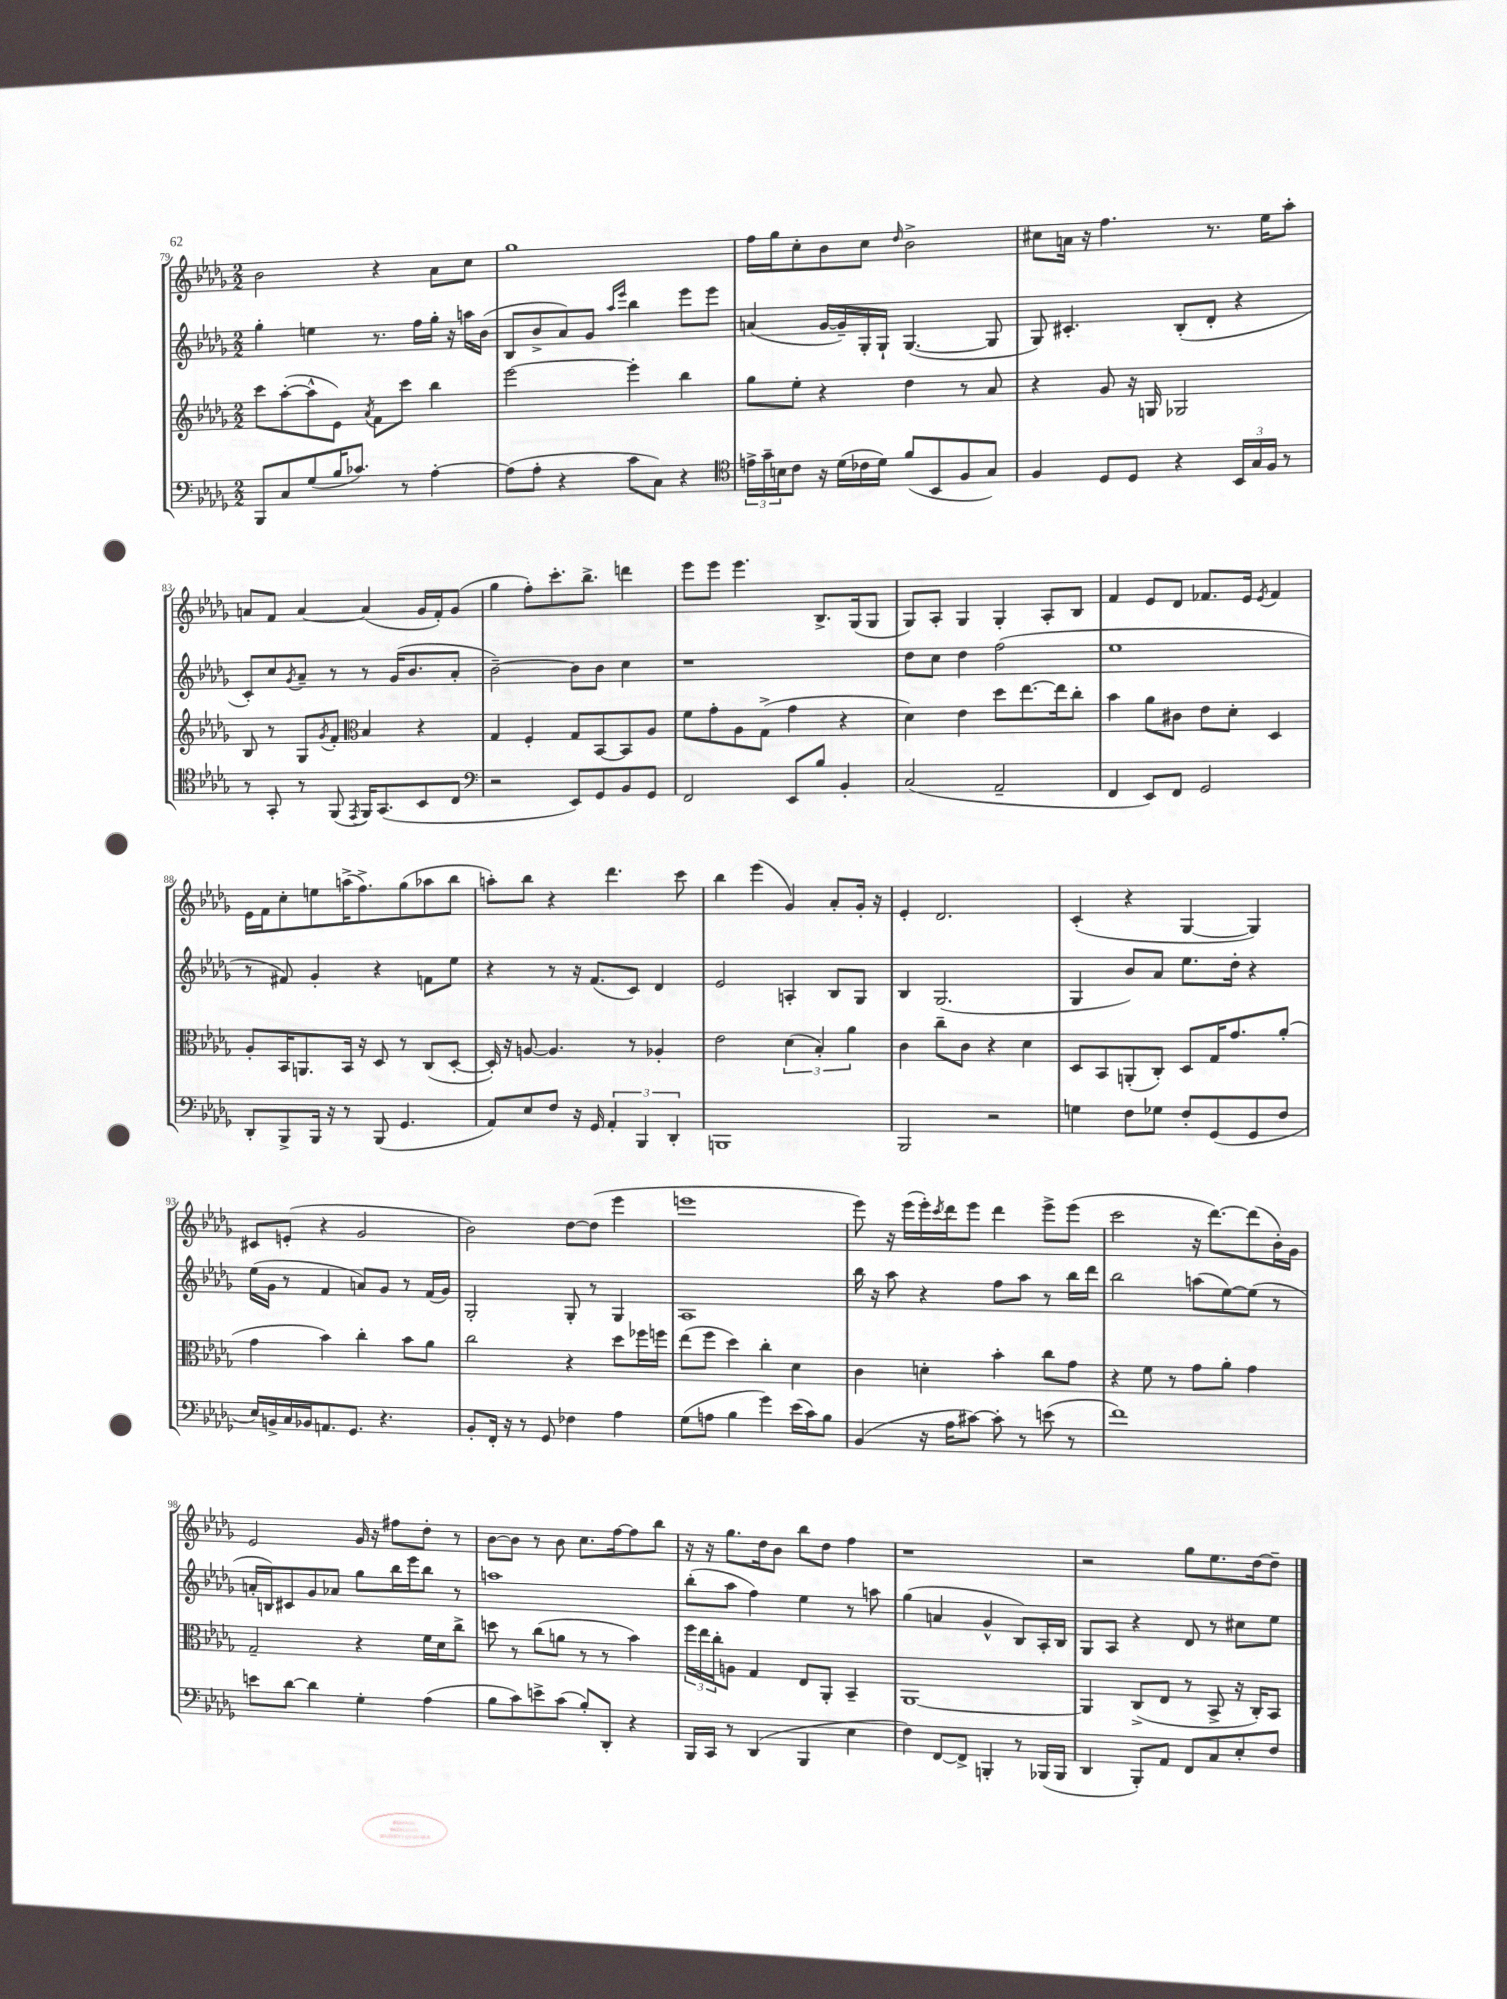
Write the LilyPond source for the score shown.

<<
\new StaffGroup <<
\new Staff = "s0" {
    \clef treble \key des \major \numericTimeSignature \time 2/2
    bes'2 r4 aes'8 c''8 |
    ges''1 |
    f''16 ges''16 c''8-. bes'8 c''8 \grace { des''16 } bes'2-> |
    cis''8 a'16 r16 f''4. r8. ees''16 aes''8-. |
    a'8 f'8 a'4~ a'4( ges'16 f'16-.) ges'8( |
    ges''4 f''8-.) c'''8.-. bes''8.-> d'''4 |
    ees'''8 ees'''8 ees'''4. bes8.-> ges16( ges8 |
    ges8) aes8-. ges4 ges4-. aes8-. bes8 |
    f'4 ees'8 des'8 fes'8. ees'16 \acciaccatura { ees'8 } fes'4 |
    ees'16 f'16 c''8-. e''8 a''16->( f''8.->) ges''8( aes''8 bes''8 |
    a''8-.) bes''8 r4 des'''4. c'''8 |
    bes''4 ees'''4( ges'4) aes'8-. ges'16-. r16 |
    ees'4-. des'2. |
    c'4-.( r4 ges4~ ges4) |
    cis'8 e'8-.( r4 ges'2 |
    bes'2) des''8~ des''8( ees'''4 |
    e'''1 |
    ees'''8) r16 ees'''16( ees'''16-.) \acciaccatura { c'''8 } des'''16 ees'''8 des'''4 ees'''8-> ees'''8( |
    c'''2 r16 des'''8.~) des'''8( bes'16-.) ges'16 |
    ees'2 ges'16 r16 fis''8 des''8-. r8 |
    bes'8~ bes'8 r8 bes'8 c''8. f''16~ f''8 bes''8 |
    r16 r16 ges''8. des''16 bes'8 bes''8 des''8 f''4 |
    r1 |
    r2 ges''8 ees''8. des''16~ des''8-- \bar "|." |
}
\new Staff = "s1" {
    \clef treble \key des \major \numericTimeSignature \time 2/2
    ges''4-. e''4 r8. f''16 ges''16-. r16 a''16 bes'16( |
    bes8 bes'8-> aes'8) ges'8 \grace { aes''16 ees'''16 } bes''4 ees'''8 ees'''8 |
    a'4( ges'16~ ges'16--) ges16-. ges16-! ges4.~( ges8 |
    ges8) cis'4.-. bes8-.( des'8-. r4 |
    c'8-.) c''8 \acciaccatura { ges'8 } aes'8-- r8 r8 ges'16( bes'8. aes'8-. |
    bes'2~--) bes'8 bes'8 c''4 |
    r1 |
    des''8 c''8 des''4 f''2( |
    ees''1 |
    r8 fis'8) ges'4-. r4 f'8 ees''8 |
    r4 r8 r16 f'8.( c'8) des'4 |
    ees'2 a4-. bes8 ges8 |
    bes4 ges2.( |
    ges4 bes'8) aes'8 ees''8. des''16-. r4 |
    ees''16( ges'16 r8 f'4 a'8) ges'8 r8 f'16( ges'16) |
    ges2-. ges8-. r8 ges4 |
    aes1 |
    bes''16 r16 aes''8 r4 f''8 aes''8 r8 bes''16 des'''16 |
    bes''2 a''8( ees''8~) ees''8( r8 |
    a'16-. b16) cis'8 ges'8 aes'8 ges''8 bes''16 ees'''16 bes''8 r8 |
    a''1 |
    bes''8-.( aes''8 f''4) ees''4 r8 a''8 |
    ges''4( a'4 ges'4-^ bes8) aes16-. bes16 |
    ges8 aes8 r4 des'8 r8 cis''8 ees''8 \bar "|." |
}
\new Staff = "s2" {
    \clef treble \key des \major \numericTimeSignature \time 2/2
    c'''8 aes''8~-.( aes''8-^ ees'8) \acciaccatura { aes'8 } f'8 c'''8 bes''4 |
    ees'''2~ ees'''4-. bes''4 |
    ges''8 ees''8-. r4 des''4 r8 aes'8 |
    r4 ges'8 r16 g16 ges2 |
    bes8 r8 ges8 \acciaccatura { ges'8 } f'8-. \clef alto bes4 r4 |
    ges4 f4-. ges8 bes,8~ bes,8 aes8 |
    f'8 ges'8-. aes8 ges8->( ges'4 r4 |
    des'4) ees'4 des''8 ees''8.~ ees''16 c''8-. |
    bes'4 aes'8 cis'8 ees'8 des'8-. des4 |
    aes8-. bes,16 a,8. bes,16 r16 des8 r8 c8( des8~-. |
    des16-.) r16 a8~ a4. r8 aes4-. |
    ees'2 \tuplet 3/2 { des'4( bes4-.) aes'4 } |
    c'4 c''8-- c'8 r4 des'4 |
    des8 bes,8 a,8-.( c8-.) des8 ges16 ges'8. aes'8-.( |
    ges'4 bes'4) c''4-. bes'8 aes'8 |
    c''2 r4 des''8 fes''16 f''16 |
    ees''8( f''8 des''4) c''4-. des'4 |
    c'4 d'4-. bes'4-. c''8 ges'8 |
    r4 f'8 r8 ges'8 aes'8-. ges'4 |
    ges2-- r4 f'16 des'16 c''8-> |
    d''8 r8 c''8( a'8 r8 r8 bes'4) |
    \tuplet 3/2 { f''16 ees''16 c''16-. } a8 ges4 ees8 aes,8-. bes,4-- |
    aes,1~ |
    aes,4 c8->( ees8 r8 bes,8-> r16 c16-.) bes,8 \bar "|." |
}
\new Staff = "s3" {
    \clef bass \key des \major \numericTimeSignature \time 2/2
    bes,,8 c8 ges8( bes16 ces'8.) r8 aes4~-. |
    aes8( aes8-. r4 c'8 c8) r4 |
    \clef tenor \tuplet 3/2 { e'16-> ges'16-- b16 } c'8 r16 des'16( ces'16 des'16) f'8( bes,8 f8 ges8) |
    f4 des8 des8 r4 \tuplet 3/2 { bes,16 ges16 f16 } r8 |
    r8 ges,8-. r8 f,8( \acciaccatura { ees,8 } f,16) ges,8.( bes,8 c8 |
    \clef bass r2 ees,8) ges,8 bes,8 ges,8 |
    f,2 ees,8 bes8 bes,4-. |
    c2( aes,2-- |
    f,4 ees,8) f,8 ges,2 |
    des,8-. bes,,8-> bes,,16 r16 r8 bes,,8( ges,4. |
    aes,8) ees8 f8 r16 ges,16 \tuplet 3/2 { aes,4-. bes,,4 des,4-. } |
    b,,1 |
    bes,,2 r2 |
    g4 f8 ges8 f8-. ges,8( ges,8 f8 |
    ees16) b,16-> c16 bes,16 a,8. ges,8. r4. |
    bes,8-. f,16-. r16 r8 ges,8 fes4 aes4 |
    ges8( a8 bes4 ges'4) ees'16( c'16) bes8 |
    bes,4( r16 aes16 cis'8~) cis'8-. r8 e'8( r8 |
    f'1) |
    e'8 des'8~ des'4 ges4-. aes4( |
    bes8 c'8) e'8-> c'8( bes8-.) des,8-. r4 |
    bes,,16 c,16 r8 des,4( bes,,4 ees4 |
    f4) f,8~ f,8-> b,,4-. r8 bes,,16( bes,,16 |
    des,4 bes,,8-.) aes,8 f,8 c8 ees8-. f8 \bar "|." |
}
>>
>>
\layout { \context { \Score currentBarNumber = #79 } }
